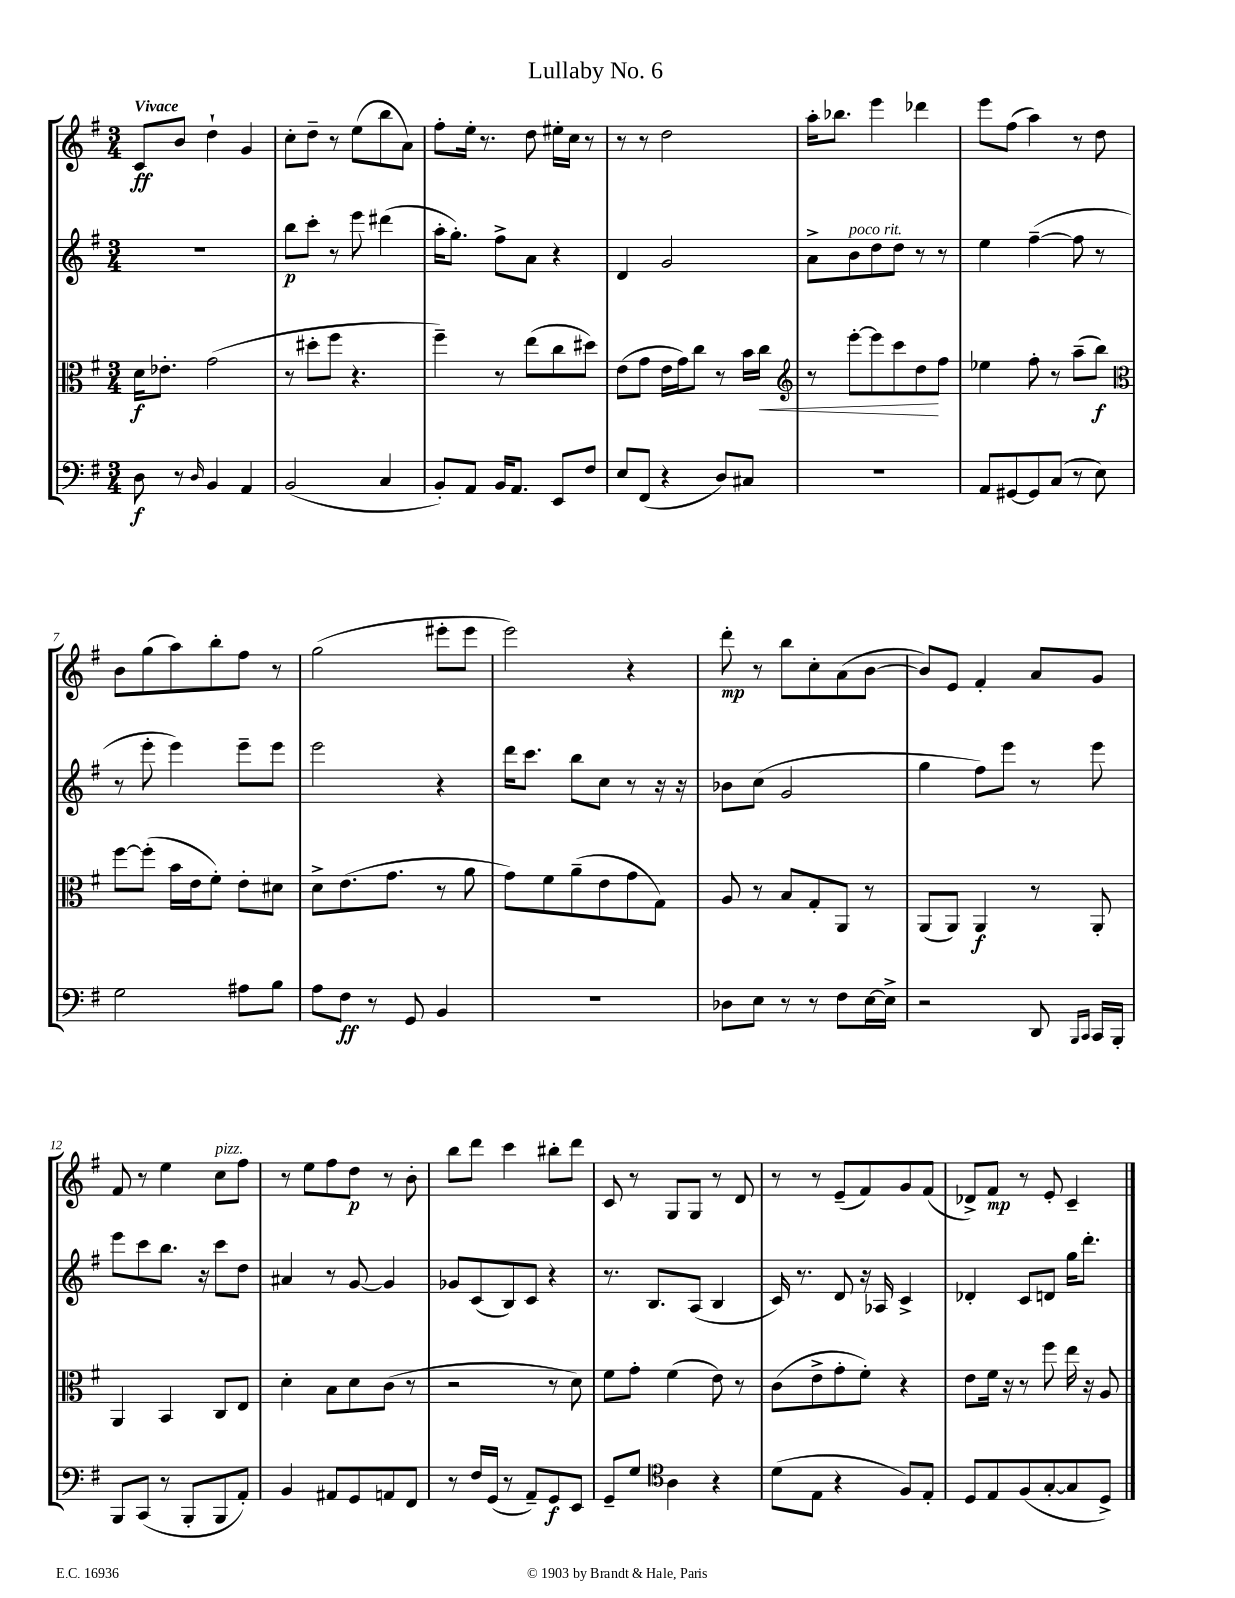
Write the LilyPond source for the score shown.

\header { title = "Lullaby No. 6" }
<<
\new StaffGroup <<
\new Staff = "s0" {
    \clef treble \key g \major \numericTimeSignature \time 3/4 \tempo "Vivace"
    c'8\ff b'8 d''4-! g'4 |
    c''8-. d''8-- r8 e''8( b''8 a'8) |
    fis''8-. e''16-. r8. d''8 eis''16-. c''16 r8 |
    r8 r8 d''2 |
    a''16-. bes''8. e'''4 des'''4 |
    e'''8 fis''8( a''4) r8 d''8 |
    b'8 g''8( a''8) b''8-. fis''8 r8 |
    g''2( eis'''8-. eis'''8 |
    e'''2) r4 |
    d'''8-.\mp r8 b''8 c''8-. a'8( b'8~ |
    b'8) e'8 fis'4-. a'8 g'8 |
    fis'8 r8 e''4 c''8^\markup { \italic "pizz." } fis''8 |
    r8 e''8 fis''8 d''8\p r8 b'8-. |
    b''8 d'''8 c'''4 bis''8-. d'''8 |
    c'8 r8 g8 g8 r8 d'8 |
    r8 r8 e'8--( fis'8) g'8 fis'8( |
    des'8->) fis'8\mp r8 e'8-. c'4-- \bar "|." |
}
\new Staff = "s1" {
    \clef treble \key g \major \numericTimeSignature \time 3/4
    R2. |
    b''8\p c'''8-. r8 e'''8 dis'''4( |
    a''16-. g''8.-.) fis''8-> a'8 r4 |
    d'4 g'2 |
    a'8-> b'8^\markup { \italic "poco rit." } d''8 d''8 r8 r8 |
    e''4 fis''4~--( fis''8 r8 |
    r8 e'''8-. e'''4) e'''8-- e'''8 |
    e'''2 r4 |
    d'''16 c'''8. b''8 c''8 r8 r16 r16 |
    bes'8 c''8( g'2 |
    g''4 fis''8) e'''8 r8 e'''8 |
    e'''8 c'''8 b''8. r16 c'''8 d''8 |
    ais'4 r8 g'8~ g'4 |
    ges'8 c'8( b8) c'8 r4 |
    r8. b8. a8( b4 |
    c'16) r8. d'8 r16 aes16 c'4-> |
    des'4-. c'8 d'8 g''16 d'''8.-. \bar "|." |
}
\new Staff = "s2" {
    \clef alto \key g \major \numericTimeSignature \time 3/4
    d'16\f ees'8.-. g'2( |
    r8 dis''8-. fis''8 r4. |
    fis''4--) r8 e''8( c''8 dis''8) |
    e'8( g'8 e'16 g'16) c''8 r8 b'16 c''16\< |
    \clef treble r8 e'''8~-. e'''8 c'''8 d''8\! fis''8 |
    ees''4 fis''8-. r8 a''8--( b''8\f) |
    \clef alto fis''8~ fis''8-.( b'16 e'16 fis'8-.) e'8-. dis'8 |
    d'8-> e'8.( g'8. r8 a'8 |
    g'8) fis'8 a'8--( e'8 g'8 g8) |
    a8 r8 b8 g8-. a,8 r8 |
    a,8( a,8) a,4\f r8 a,8-. |
    a,4 b,4 c8 e8 |
    d'4-. b8 d'8 c'8( r8 |
    r2 r8 d'8) |
    fis'8 g'8-. fis'4( e'8) r8 |
    c'8( e'8-> g'8-. fis'8-.) r4 |
    e'8 fis'16 r16 r8 fis''8 e''16 r16 a8 \bar "|." |
}
\new Staff = "s3" {
    \clef bass \key g \major \numericTimeSignature \time 3/4
    d8\f r8 \grace { d16 } b,4 a,4 |
    b,2( c4 |
    b,8-.) a,8 b,16 a,8. e,8 fis8 |
    e8 fis,8( r4 d8) cis8 |
    R2. |
    a,8 gis,8~ gis,8 c8( r8 e8) |
    g2 ais8 b8 |
    a8 fis8\ff r8 g,8 b,4 |
    R2. |
    des8 e8 r8 r8 fis8 e16~ e16-> |
    r2 d,8 \grace { b,,16 c,16 } c,16 b,,16-. |
    b,,8 c,8( r8 b,,8-. b,,8 a,8-.) |
    b,4 ais,8 g,8 a,8 fis,8 |
    r8 fis16 g,16( r8 a,8--) g,8\f e,8 |
    g,8-- g8 \clef tenor a4 r4 |
    d'8( e8 r4 fis8) e8-. |
    d8 e8 fis8( g8~-. g8 d8->) \bar "|." |
}
>>
>>
